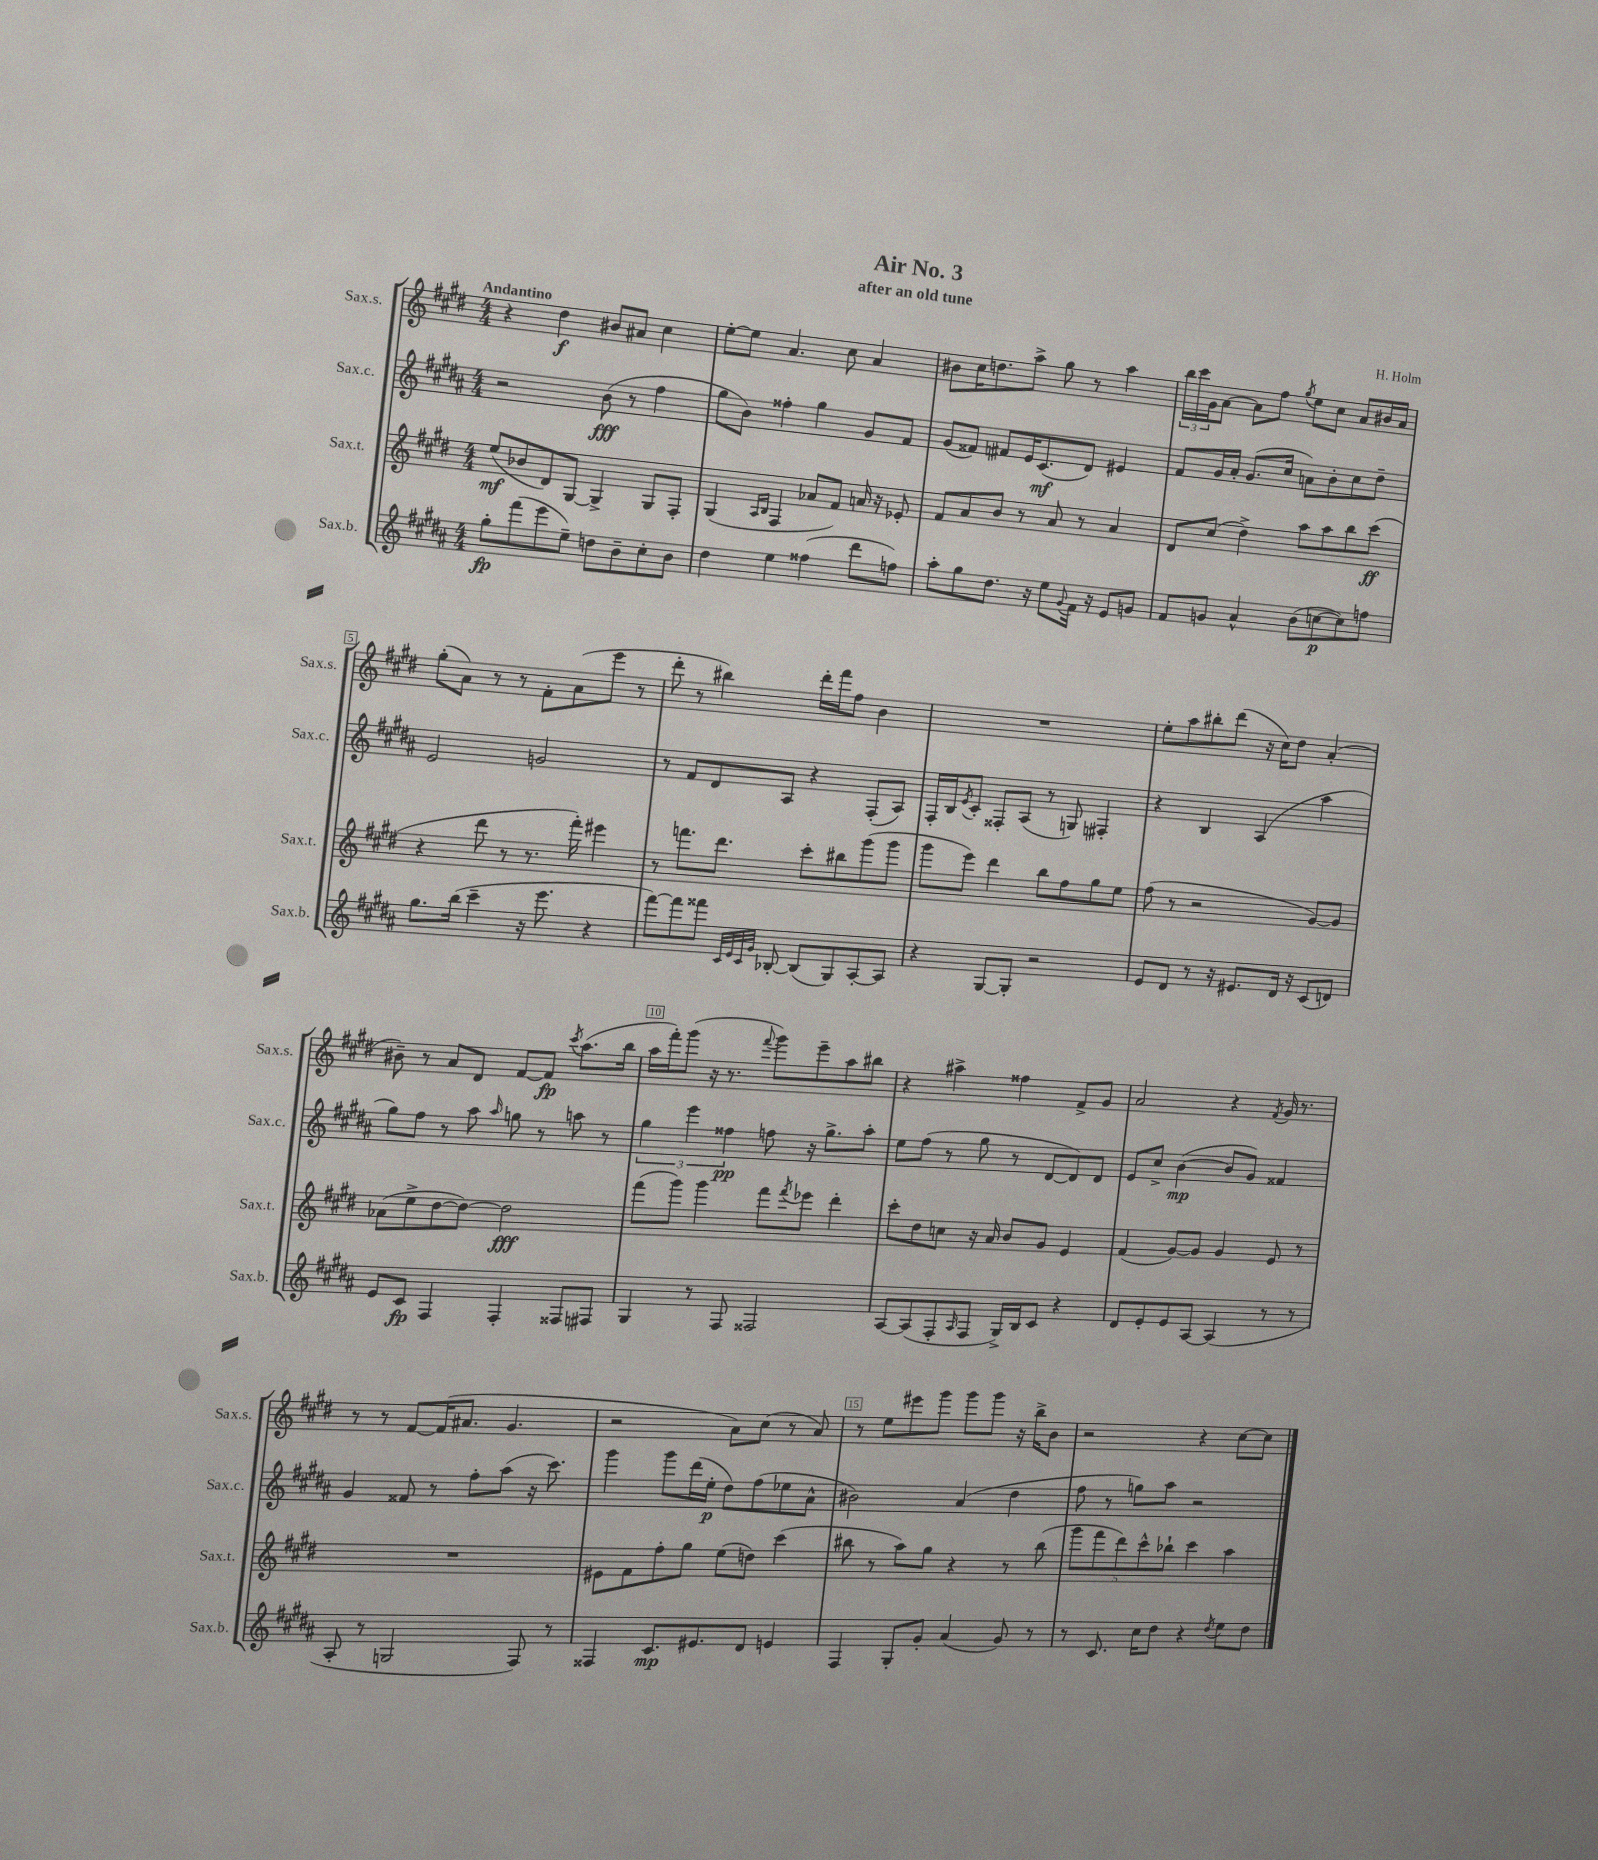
\header { title = "Air No. 3" composer = "H. Holm" subtitle = "after an old tune" }
<<
\new StaffGroup <<
\new Staff = "s0" \with { instrumentName = "Sax.s." shortInstrumentName = "Sax.s." } {
    \clef treble \key e \major \numericTimeSignature \time 4/4 \tempo "Andantino"
    r4 dis''4\f bis'8 ais'8 cis''4 |
    e''8~-. e''8 a'4. cis''8 a'4 |
    bis'8 cis''16 d''8. a''8-> gis''8 r8 a''4 |
    \tuplet 3/2 { b''16 cis'''16 gis'16 } a'8~ a'8 fis''8 \acciaccatura { gis''8 } e''8 cis''8 a'8 bis'16 a'16 |
    gis''8-.( a'8) r8 r8 fis'8-. a'8( e'''8 r8 |
    dis'''8-. r8 bis''4) dis'''16-. fis'''16 fis''8 b'4 |
    R1 |
    e''8-. a''8 bis''8-. dis'''8( r16 cis''16) dis''8 a'4-.( |
    bis'8--) r8 a'8 dis'8 fis'8~ fis'8\fp \acciaccatura { cis'''8 } a''8.( b''16 |
    a''16 fis'''16-.) gis'''8( r16 r8. \appoggiatura { fis'''8 } gis'''8) e'''8-- a''8 bis''8 |
    r4 ais''4-> fisis''4 fis'8-> gis'8 |
    a'2 r4 \acciaccatura { fis'8 } gis'16 r8. |
    r8 r8 fis'8~ fis'16( ais'8. gis'4. |
    r2 a'8) cis''8( r8 a'8) |
    r8 e''8 eis'''8 gis'''8 gis'''8 gis'''8 r16 b''16-> b'8 |
    r2 r4 cis''8~ cis''8 \bar "|." |
}
\new Staff = "s1" \with { instrumentName = "Sax.c." shortInstrumentName = "Sax.c." } {
    \clef treble \key b \major \numericTimeSignature \time 4/4
    r2 b'8\fff( r8 fis''4 |
    gis''8 b'8) fisis''4-. gis''4 gis'8 fis'8 |
    gis'8( fisis'8) fis'8 e'16 cis'8.\mf( dis'8) eis'4 |
    fis'8 gis'16 ais'16-. gis'8.( cis''16 a'8) b'8-. cis''8 dis''8-- |
    e'2 g'2 |
    r8 fis'8 dis'8 ais8 r4 fis8-.( ais8) |
    fis16-. b16 \acciaccatura { e'8 } cis'8-. fisis8-. ais8( r8 g8) fis4-. |
    r4 b4 ais4( ais''4 |
    gis''8) fis''8 r8 ais''8 \grace { ais''16 } g''8 r8 a''8 r8 |
    \tuplet 3/2 { gis''4 e'''4 fisis''4\pp } f''8 r16 gis''8.-> ais''8-. |
    e''8 fis''8( r8 gis''8 r8 dis'8~ dis'8) dis'8 |
    e'8 cis''8-> b'4~\mp( b'8 gis'8) fisis'4 |
    gis'4 fisis'8 r8 fis''8-. ais''8( r16 cis'''8.) |
    gis'''4 gis'''8 dis'''16( e''16-.\p dis''8) fis''8( ees''8 ais'8-^ |
    bis'2) ais'4( dis''4 |
    fis''8 r8 g''8) ais''8 r2 \bar "|." |
}
\new Staff = "s2" \with { instrumentName = "Sax.t." shortInstrumentName = "Sax.t." } {
    \clef treble \key e \major \numericTimeSignature \time 4/4
    e''8\mf( bes'8 dis'8) gis8~ gis4-> gis8 fis8-. |
    gis4( \grace { a16 b16 } fis4 aes'8 fis'8) a'16 r16 ees'8-. |
    fis'8 a'8 b'8 r8 a'8 r8 a'4 |
    dis'8 cis''8( dis''4->) a''8 a''8 b''8 cis'''8\ff( |
    r4 dis'''8 r8 r8. fis'''16-.) eis'''4 |
    r8 f'''8. dis'''8. cis'''8-. bis''8 gis'''8( gis'''8 |
    gis'''8 e'''8) dis'''4 b''8 fis''8 gis''8 e''8 |
    fis''8( r8 r2 gis'8~) gis'8 |
    aes'8( e''8-> dis''8~ dis''8~) dis''2\fff |
    fis'''8( gis'''8) gis'''4 fis'''8 \acciaccatura { fis'''8 } ees'''8 dis'''4-. |
    cis'''8-. dis''8 c''8 r16 a'16 b'8 gis'8 e'4 |
    fis'4( gis'8~) gis'8 gis'4 e'8 r8 |
    R1 |
    eis'8 fis'8 fis''8-. gis''8 e''8( d''8) cis'''4( |
    bis''8 r8 a''8) gis''8 r4 r8 bis''8( |
    \tuplet 5/4 { gis'''8 fis'''8 dis'''8) cis'''8-^ bes''8-! } cis'''4 a''4 \bar "|." |
}
\new Staff = "s3" \with { instrumentName = "Sax.b." shortInstrumentName = "Sax.b." } {
    \clef treble \key b \major \numericTimeSignature \time 4/4
    gis''8-.\fp fis'''8( e'''8 e''8--) d''8 b'8-- cis''8-. b'8 |
    dis''4 e''4 fisis''4( dis'''8 f''8) |
    ais''8-. gis''8 dis''8. r16 e''8 \appoggiatura { gis'8 } fis'16 r16 e'8 g'8 |
    fis'8 g'8 ais'4-^ b'8( c''8~\p c''8) f''8 |
    gis''8. b''16( cis'''4-- r16 e'''8. r4 |
    fis'''8~) fis'''8 fisis'''8 \grace { cis'32 e'32 cis'32 gis'32 } bes8~-. bes8( gis8) ais8~-. ais8 |
    r4 gis8~ gis8-. r2 |
    e'8 dis'8 r8 r16 eis'8. dis'16 r16 cis'8( d'8) |
    e'8 cis'8\fp fis4 fis4-. fisis8 fis8 |
    gis4 r8 fis8 fisis2 |
    ais8~ ais8( fis8-. \grace { ais16 } fis8 gis16->) b16 cis'8 r4 |
    dis'8 e'8-. e'8 ais8~ ais4( r8 r8 |
    ais8-. r8 g2 fis8) r8 |
    fisis4 cis'8.\mp eis'8. dis'8 e'4 |
    fis4 gis8-. gis'8-. ais'4( gis'8) r8 |
    r8 cis'8. cis''16 dis''8 r4 \acciaccatura { dis''8 } e''8 dis''8 \bar "|." |
}
>>
>>
\layout { \context { \Score \override BarNumber.break-visibility = ##(#f #t #t) barNumberVisibility = #(every-nth-bar-number-visible 5) \override BarNumber.stencil = #(make-stencil-boxer 0.1 0.3 ly:text-interface::print) } }
